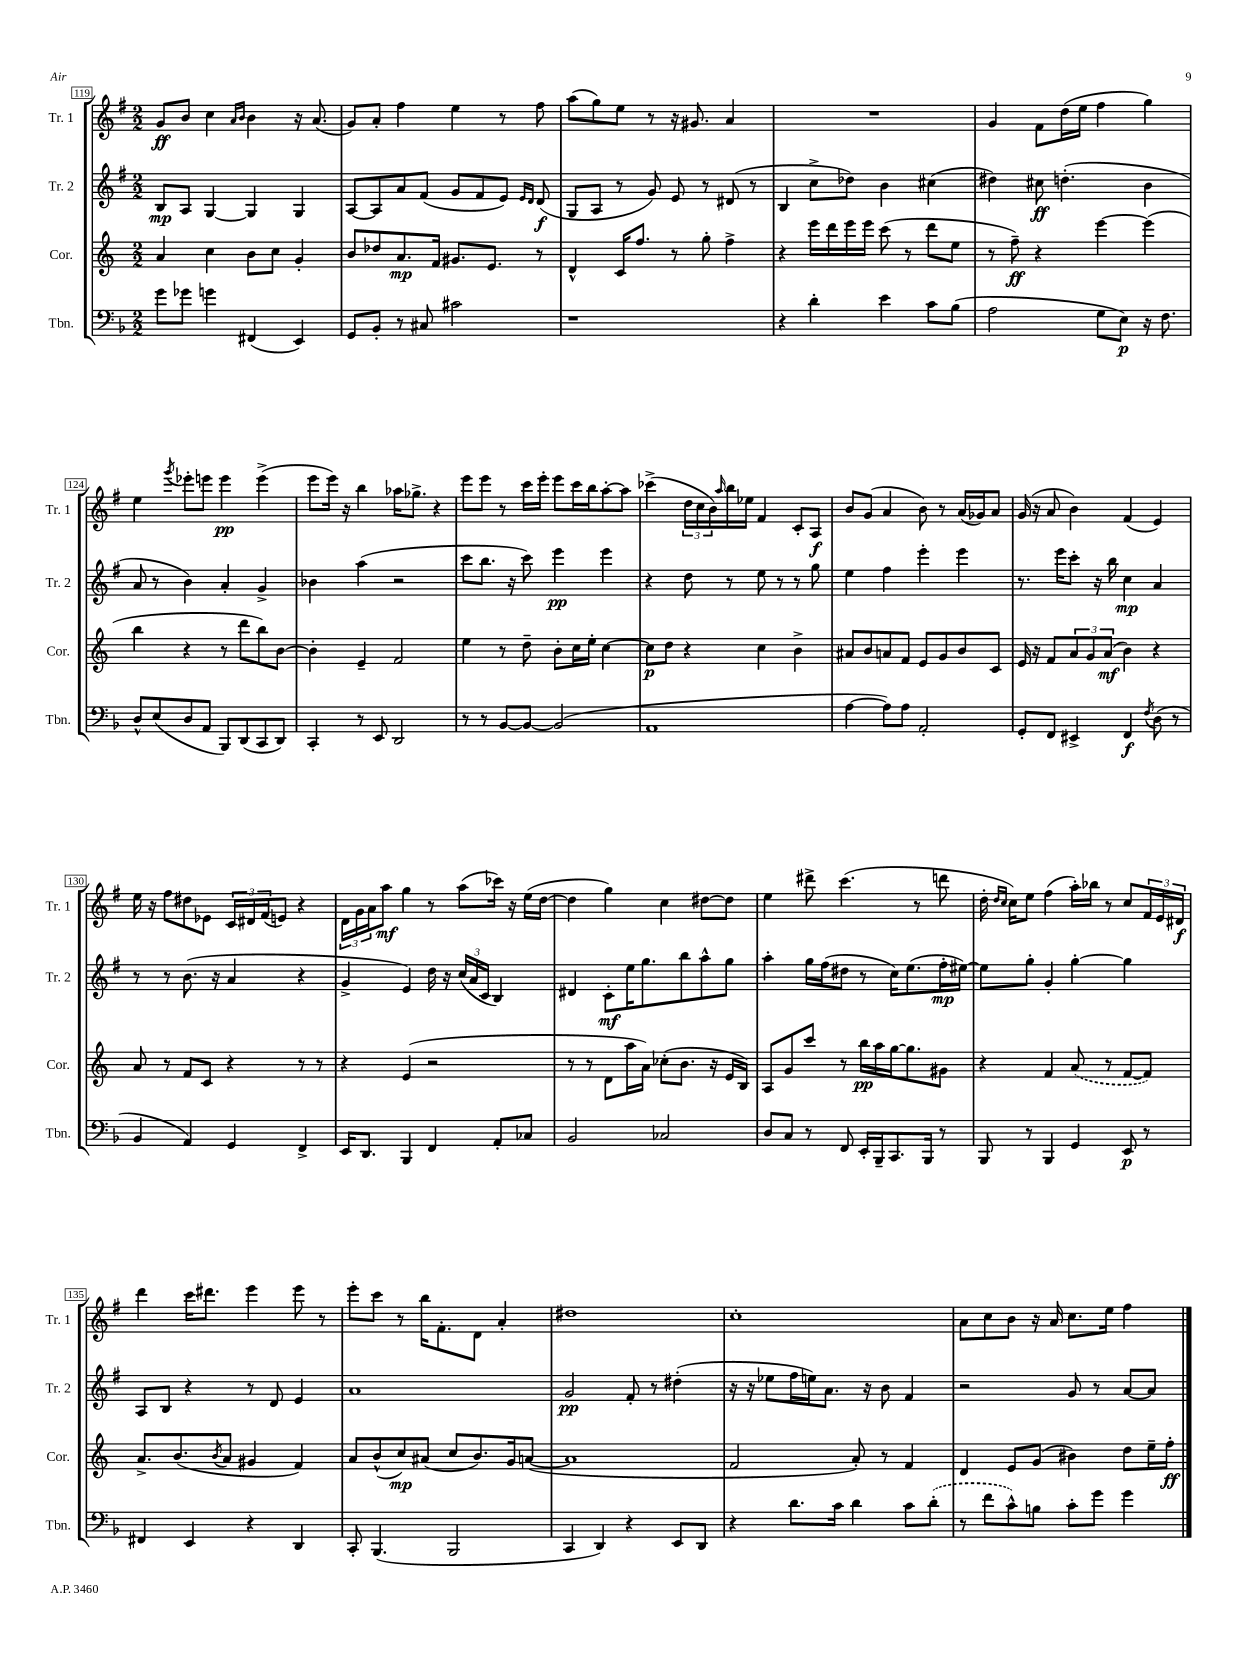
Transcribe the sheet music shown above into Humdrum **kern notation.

**kern	**kern	**kern	**kern
*staff4	*staff3	*staff2	*staff1
*clefF4	*clefG2	*clefG2	*clefG2
*k[b-]	*k[]	*k[f#]	*k[f#]
*M2/2	*M2/2	*M2/2	*M2/2
8g	4a	8B	8g
8g-	.	8A	8b
4g	4cc	[4G	4cc
.	.	.	16qqa
.	.	.	16qqb
(4FF#	8b	4G]	4b
.	8cc	.	.
4EE)	4g'	4G	16r
.	.	.	(8.a
=	=	=	=
8GG	8b	[8A	8g)
8BB-'	8dd-	8A]	8a'
8r	8.a	8a	4ff#
8C#	.	(8f#	.
.	16f	.	.
2c#	8.g#	8g	4ee
.	.	8f#	.
.	8.e	.	.
.	.	8e)	8r
.	.	16qqe	.
.	.	16qqd	.
.	8r	(8d	8ff#
=	=	=	=
1r	4d^^	8G	(8aa
.	.	8A	8gg)
.	16c	8r	8ee
.	8.ff	.	.
.	.	8g)	8r
.	8r	8e	16r
.	.	.	8.g#
.	8gg'	8r	.
.	4ff^	(8d#	4a
.	.	8r	.
=	=	=	=
4r	4r	4B	1r
4d'	16eee	8cc^	.
.	16ddd	.	.
.	16eee	8dd-)	.
.	16eee	.	.
4e	(8ccc	4b	.
.	8r	.	.
8c	8ddd	(4cc#	.
(8B-	8ee	.	.
=	=	=	=
2A	8r	4dd#)	4g
.	8ff~)	.	.
.	4r	8cc#	8f#
.	.	(4.dd'	(16dd
.	.	.	16ee
8G	[4eee	.	4ff#
8E)	.	.	.
16r	(4eee]	4b	4gg)
8.F	.	.	.
=	=	=	=
8D^^	4bb	8a	4ee
(8E	.	8r	.
.	.	.	8qggg
8D	4r	4b)	8eee-'
8AA	.	.	8eee
8BBB-)	8r	4a'	4eee
(8DD	8ddd	.	.
8CC	8bb)	4g^	(4eee^
8DD)	[8b	.	.
=	=	=	=
4CC'	4b']	4b-	8eee
.	.	.	16eee)
.	.	.	16r
8r	4e~	(4aa	4bb
8EE	.	.	.
2DD	2f	2r	16aa-
.	.	.	8.gg-^
.	.	.	4r
=	=	=	=
8r	4ee	8ccc	8eee
8r	.	8.bb	8eee
[8BB-	8r	.	8r
.	.	16r	.
8BB-_	8dd~	8ccc)	16ccc
.	.	.	16eee'
(2BB-]	8b'	4eee	8eee
.	16cc	.	16ccc
.	16ee'	.	16bb
.	[4cc	4eee	[8aa'
.	.	.	8aa]
=	=	=	=
1AA	8cc]	4r	(4ccc-^
.	8dd	.	.
.	4r	8dd	24dd
.	.	.	24cc
.	.	.	24b)
.	.	.	16qqaa
.	.	8r	16bb
.	.	.	16ee-
.	4cc	8ee	4f#
.	.	8r	.
.	4b^	8r	8c'
.	.	8gg	8A
=	=	=	=
[4A	8a#	4ee	8b
.	8b	.	(8g
8A])	8a	4ff#	4a
8A	8f	.	.
2AA'	8e	4eee'	8b)
.	8g	.	8r
.	8b	4eee	(16a
.	.	.	16g-)
.	8c	.	8a
=	=	=	=
8GG'	16e	8.r	(16g
.	16r	.	16r
8FF	8f	.	8a
.	.	16eee	.
4EE#^	12a	8ccc'	4b)
.	12g	.	.
.	.	16r	.
.	(12a	.	.
.	.	16bb	.
4FF	4b)	4cc	(4f#
8qF	.	.	.
(8D	4r	4a	4e)
8r	.	.	.
=	=	=	=
4BB-	8a	8r	16ee
.	.	.	16r
.	8r	8r	8ff#
4AA)	8f	(8.b	8dd#
.	8c	.	8e-
.	.	16r	.
4GG	4r	4a	24c
.	.	.	24d#
.	.	.	(24f#
.	.	.	8e)
4FF^	8r	4r	4r
.	8r	.	.
=	=	=	=
16EE	4r	4g^	24d
.	.	.	24g
8.DD	.	.	.
.	.	.	24a
.	.	.	8aa
4BBB-	(4e	4e)	4gg
4FF	2r	16dd	8r
.	.	16r	.
.	.	(24cc	(8aa
.	.	24a	.
.	.	24c	.
8AA'	.	4B)	16ccc-)
.	.	.	16r
8C-	.	.	(16ee
.	.	.	[16dd
=	=	=	=
2BB-	8r	4d#	4dd]
.	8r	.	.
.	8d	8c'	4gg)
.	16aa	16ee	.
.	16a)	8.gg	.
2C-	(8cc-'	.	4cc
.	8.b	8bb	.
.	.	8aa^^	[8dd#
.	16r	.	.
.	16e	8gg	8dd#]
.	16B)	.	.
=	=	=	=
8D	8A	4aa'	4ee
8C	8g	.	.
8r	8ccc	16gg	8ddd#^
.	.	(16ff#	.
8FF	8r	8dd#	(4.ccc
16EE'	16bb	8r	.
16BBB-~	16aa	.	.
8.CC	[16gg	16cc)	.
.	8.gg]	(8.ee	.
.	.	.	8r
16BBB-	.	.	.
8r	8g#	16ff#'	8ddd
.	.	[16ee#)	.
=	=	=	=
8BBB-	4r	8ee#]	16dd'
.	.	.	16qqdd
.	.	.	16qqcc
.	.	.	16cc)
8r	.	8gg'	8ee
4BBB-	4f	4g'	(4ff#
4GG	(8a	[4gg'	16aa')
.	.	.	16bb-
.	8r	.	8r
8EE	[8f	4gg]	8cc
8r	8f])	.	24f#
.	.	.	24e
.	.	.	24d#
=	=	=	=
4FF#	8.a^	8A	4ddd
.	.	8B	.
.	(8.b	.	.
4EE	.	4r	16ccc
.	.	.	8.ddd#
.	8qb	.	.
.	8a	.	.
4r	4g#	8r	4eee
.	.	8d	.
4DD	4f)	4e	8eee
.	.	.	8r
=	=	=	=
8CC'	8a	1a	8eee'
(4.BBB-	(8b^^	.	8ccc
.	8cc)	.	8r
.	(8a#	.	16bb
.	.	.	8.f#'
2BBB-	8cc	.	.
.	8.b)	.	8d
.	.	.	4a'
.	16g	.	.
.	([8a	.	.
=	=	=	=
4CC	1a]	2g	1dd#
4DD)	.	.	.
4r	.	8f#'	.
.	.	8r	.
8EE	.	(4dd#'	.
8DD	.	.	.
=	=	=	=
4r	2f	16r	1cc'
.	.	16r	.
.	.	8ee-	.
8.d	.	16ff#	.
.	.	16ee)	.
.	.	8.a	.
16c	.	.	.
4d	8a')	.	.
.	.	16r	.
.	8r	8b	.
8c	4f	4f#	.
(8d'	.	.	.
=	=	=	=
8r	4d	2r	8a
8f	.	.	8cc
8c^^)	8e	.	8b
8B	(8g	.	16r
.	.	.	16a
8c'	4b#)	8g	8.cc
8g	.	8r	.
.	.	.	16ee
4g	8dd	[8a	4ff#
.	16ee~	8a]	.
.	16ff'	.	.
==	==	==	==
*-	*-	*-	*-
